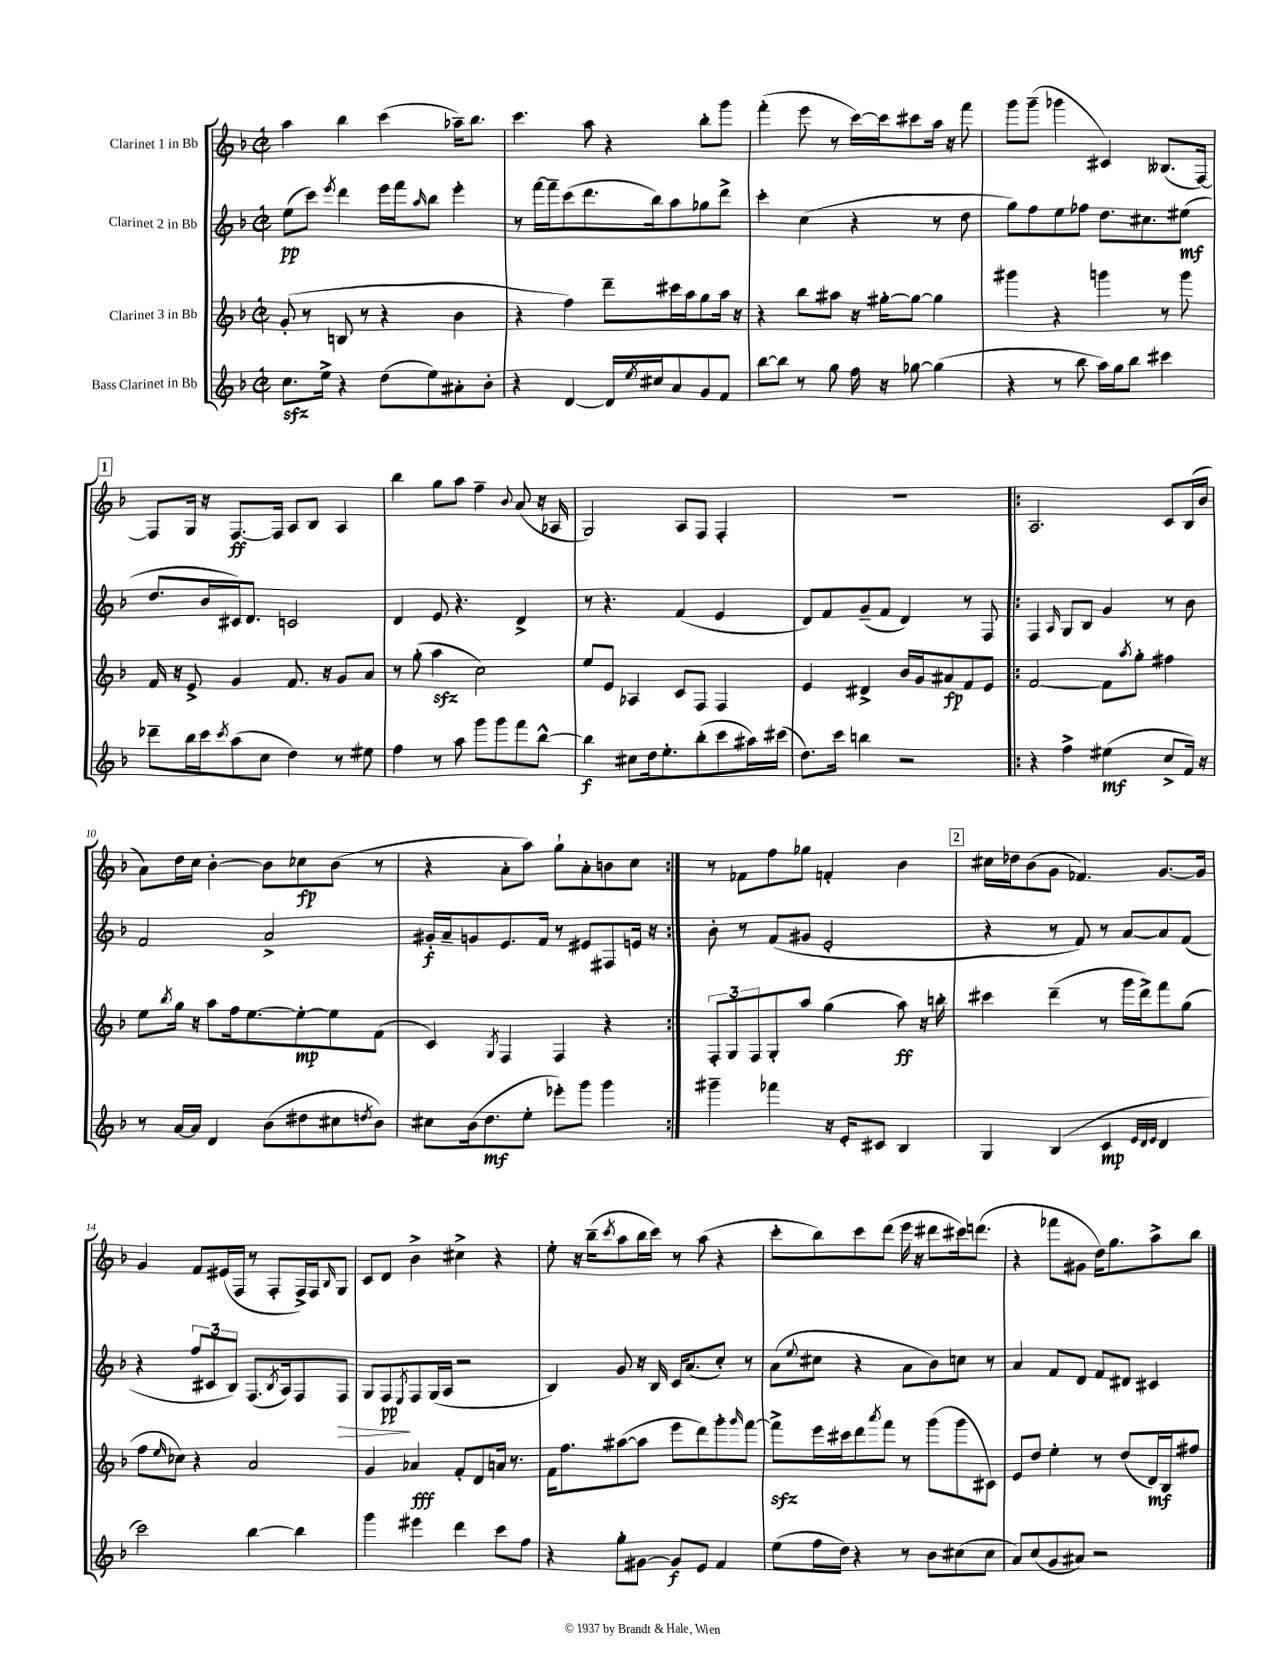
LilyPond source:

<<
\new StaffGroup <<
\new Staff = "s0" \with { instrumentName = "Clarinet 1 in Bb" } {
    \clef treble \key f \major \defaultTimeSignature \time 2/2
    a''4 bes''4 c'''4( aes''16--) bes''8. |
    c'''4. a''8 r4 bes''8-. g'''8 |
    f'''4-.( e'''8 r8 c'''16~) c'''16 cis'''8 a''16 r16 f'''8 |
    g'''8 g'''8--( ges'''4 cis'4) beses8.( f16~) |
    \mark \markup { \box "1" } f8 g16 r16 f8.~\ff f16 a8 bes8 a4 |
    bes''4 g''8 a''8 f''4-- \appoggiatura { bes'8 } a'8( r16 aes16 |
    g2) a8 f8 f4-. |
    R1 |
    \repeat volta 2 { a2. c'8 bes16( bes'16 |
    a'8) d''16 c''16 bes'4~-. bes'8 ces''8\fp bes'8( r8 |
    r4 a'8-. a''8) g''8-! a'8-. b'8 c''8 | }
    r8 fes'8 f''8 ges''8 f'4-. bes'4 |
    \mark \markup { \box "2" } cis''16 des''16 bes'8( g'8 fes'4.) g'8.~ g'16 |
    g'4 f'8 eis'16( f16 r8 f8-. f16->) f16 \grace { bes16 } g8 |
    c'8 d'8 bes'4-> cis''4-> r4 |
    e''8-. r16 bes''16--( \acciaccatura { c'''8 } a''8 bes''16 c'''16) r8 a''8( r4 |
    c'''8-. bes''8) c'''8 d'''8( e'''16 r16 dis'''8 cis'''16) d'''8.( |
    r4 fes'''8 gis'8 d''16) g''8. a''8-> bes''8 \bar "|." |
}
\new Staff = "s1" \with { instrumentName = "Clarinet 2 in Bb" } {
    \clef treble \key f \major \defaultTimeSignature \time 2/2
    e''8\pp( c'''8) \acciaccatura { e'''8 } d'''4 e'''16 f'''16 \grace { a''16 } bes''8 e'''4-. |
    r8 f'''16~ f'''16-- c'''8( d'''8. bes''16) a''8 ges''8 d'''8-> |
    c'''4-. c''4( r4 r8 d''8 |
    g''8) f''8 e''8 fes''8 d''8. cis''8. eis''8\mf( |
    \mark \markup { \box "1" } d''8. bes'16 cis'16) d'8. c'2 |
    d'4 e'8 r4. d'4-> |
    r8 r4. f'4( e'4 |
    d'8) f'8 g'8--( f'8 d'4) r8 f8 |
    \repeat volta 2 { f4 \grace { a16 } g8 bes8 g'4 r8 bes'8 |
    f'2 a'2-> |
    gis'16-.\f a'16-- g'8 e'8. f'16 r8 eis'8 fis8 e'16 r16 | }
    bes'8-. r8 f'8( gis'8 e'2-. |
    \mark \markup { \box "2" } r4 r8 f'8) r8 a'8~ a'8 f'8( |
    r4 \tuplet 3/2 { f''8 cis'8 bes8) } f8.( \acciaccatura { bes8 } a16) f8 f8\> |
    g8 f8\pp\! \acciaccatura { e8 } f8 g16( a16 r2 |
    bes4) g'8 r16 bes16 c'16 a'8.( c''8-.) r8 |
    a'8( \appoggiatura { e''8 } cis''8 r4 a'8 bes'8) c''8 r8 |
    a'4 f'8 d'8 f'8 dis'8 cis'4 \bar "|." |
}
\new Staff = "s2" \with { instrumentName = "Clarinet 3 in Bb" } {
    \clef treble \key f \major \defaultTimeSignature \time 2/2
    g'8-.( r8 b8 r8 r4 bes'4 |
    r4 f''4) d'''8-- cis'''16 a''16 g''8 a''16 r16 |
    r4 bes''8 ais''8 r16 gis''16~-. gis''8~ gis''4 |
    gis'''4 r4 g'''4 r8 g'''8 |
    \mark \markup { \box "1" } f'16 r16 e'8-> g'4 f'8. r16 g'8 a'8 |
    r8 g''8-.( a''4\sfz c''2) |
    e''8 e'8 aes4 c'8 f8 f4 |
    e'4 dis'4-> bes'16 g'16 ais'8\fp f'8 e'8 |
    \repeat volta 2 { f'2~ f'8 \acciaccatura { a''8 } g''8-. fis''4 |
    e''8 \acciaccatura { bes''8 } g''16 r16 a''8 f''16 e''8.~ e''8~-.\mp e''8 f'8( |
    c'4) \acciaccatura { g8 } f4 f4 r4 | }
    \tuplet 3/2 { f8-. g8 f8 } g8-. a''8 g''4( a''8\ff) r16 b''16-. |
    \mark \markup { \box "2" } cis'''4 d'''4--( r8 g'''16 d'''16->) f'''8 g''8( |
    f''8 \grace { e''16 } ces''8) r4 a'2 |
    g'4 aes'4\fff f'8-. d'8 a'16 r8. |
    f'16 f''8. ais''8~( ais''8 e'''8 d'''8) g'''8-. \grace { g'''16 } f'''8~ |
    f'''8->\sfz e'''16 cis'''16 d'''8 \acciaccatura { a'''8 } f'''8 r8 g'''8( g'''8 cis'8) |
    e'8 d''8 e''4-. r8 d''8( d'16\mf) bes16 fis''8 \bar "|." |
}
\new Staff = "s3" \with { instrumentName = "Bass Clarinet in Bb" } {
    \clef treble \key f \major \defaultTimeSignature \time 2/2
    c''8.\sfz e''16-> r4 d''8( e''8) ais'8-. bes'8-. |
    r4 d'4~ d'16 \acciaccatura { e''8 } cis''16 a'8 g'8 f'8 |
    bes''8~ bes''8 r8 g''8 f''16 r16 ges''8~ ges''4( |
    r4 r8 bes''8 a''16) g''16 bes''8 cis'''4 |
    \mark \markup { \box "1" } des'''8-- bes''16 c'''16 \acciaccatura { c'''8 } a''8( c''8 d''4) r8 eis''8 |
    f''4 r8 a''8 g'''8 g'''8 f'''8 bes''8~-^ |
    bes''4\f cis''8 d''16 e''8.-. bes''8-.( c'''8 ais''16) cis'''16( |
    d''8.) c'''16 b''4 r2 |
    \repeat volta 2 { r4 f''4-> eis''4\mf( c''8-> f'16) r16 |
    r8 a'16~ a'16 d'4 bes'8( dis''8 cis''8 \acciaccatura { d''8 } bes'8) |
    cis''8 bes'16( d''8.\mf e''8-. ees'''8-.) g'''8 g'''4 | }
    gis'''4-- fes'''4 r16 e'16-. cis'8 bes4 |
    \mark \markup { \box "2" } g4 bes4( c'4\mp \grace { e'32 d'32 e'32 } d'4 |
    c'''2) bes''4~ bes''4 |
    g'''4 eis'''4 d'''4 c'''8 f''8 |
    r4 g''8-. gis'8~ gis'8\f e'8 f'4 |
    e''8( f''16 d''16) r4 r8 bes'8 cis''8( cis''8 |
    a'8) c''8( g'8 ais'8) r2 \bar "|." |
}
>>
>>
